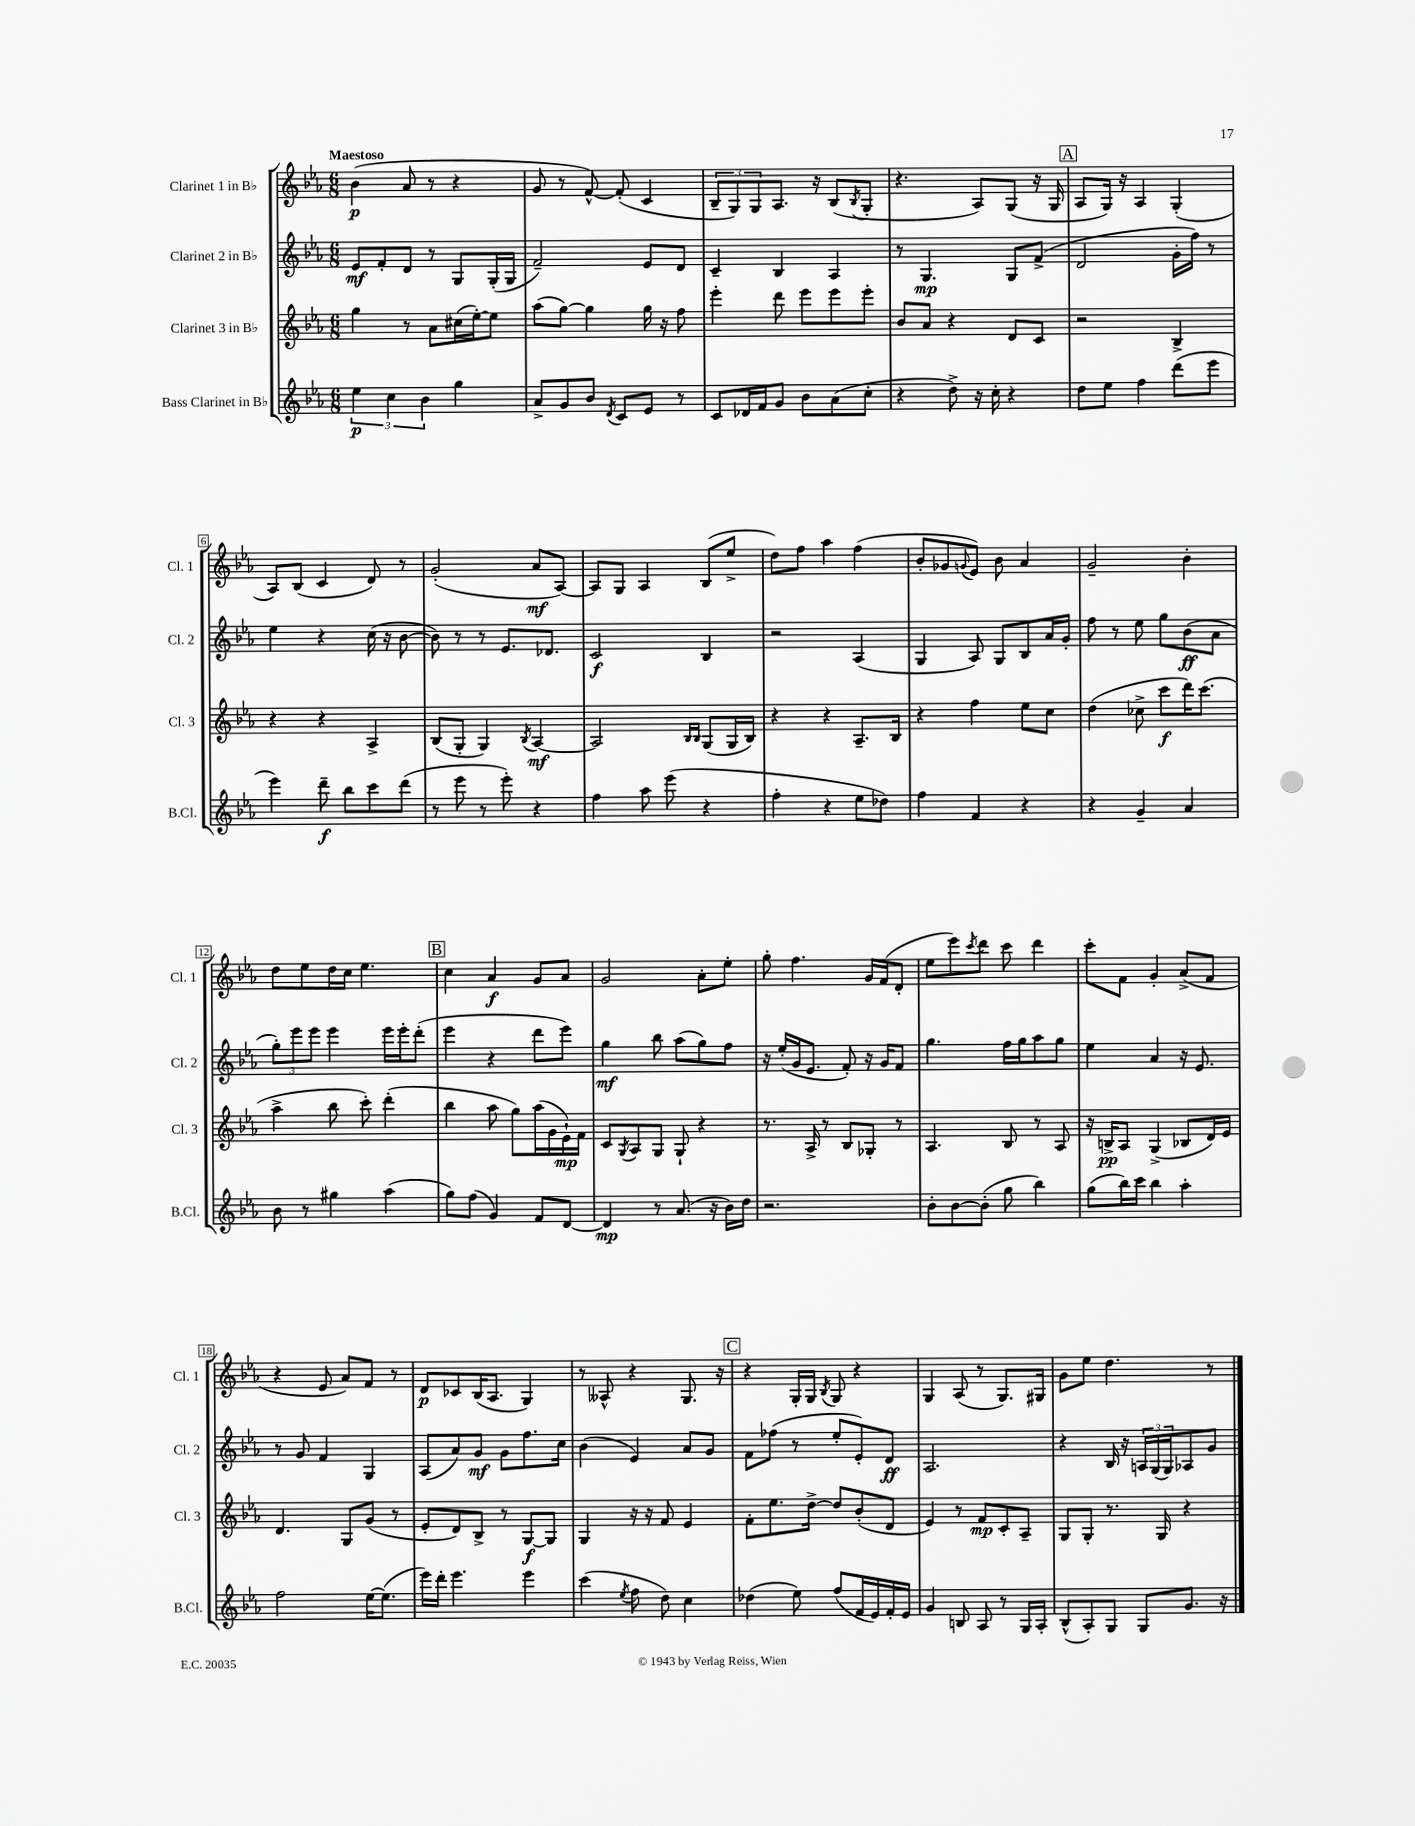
<<
\new StaffGroup <<
\new Staff = "s0" \with { instrumentName = "Clarinet 1 in Bb" shortInstrumentName = "Cl. 1" } {
    \clef treble \key ees \major \numericTimeSignature \time 6/8 \tempo "Maestoso"
    bes'4\p( aes'8 r8 r4 |
    g'8 r8 f'8~-^) f'8-.( c'4 |
    \tuplet 3/2 { bes8-- g8) g8 } aes8. r16 bes8( \acciaccatura { bes8 } g8-. |
    r4. aes8) g8( r16 g16 |
    \mark \markup { \box "A" } aes8 g16) r16 aes4 g4-.( |
    aes8) bes8( c'4 d'8) r8 |
    g'2-.( aes'8\mf aes8~) |
    aes8 g8 aes4 bes8( ees''8-> |
    d''8) f''8 aes''4 f''4( |
    bes'8-. ges'8 \appoggiatura { g'8 } ees'8) bes'8 aes'4 |
    g'2-- bes'4-. |
    d''8 ees''8 d''16 c''16 ees''4. |
    \mark \markup { \box "B" } c''4 aes'4\f g'8 aes'8 |
    g'2 aes'8-. ees''8-. |
    g''8-. f''4. g'16 f'16( d'8-. |
    ees''8 ees'''8) \acciaccatura { c'''8 } d'''8 c'''8 d'''4 |
    c'''8-. f'8 g'4-. aes'8->( f'8 |
    r4 ees'8 aes'8) f'8 r8 |
    d'8\p ces'8 bes16( aes8. g4) |
    r8 aeses8-^ r4 g8. r16 |
    \mark \markup { \box "C" } r4 g16-. g16 \acciaccatura { bes8 } g8 r4 |
    g4 aes8( r8 g8.) gis16 |
    g'8 ees''8 d''4. r8 \bar "|." |
}
\new Staff = "s1" \with { instrumentName = "Clarinet 2 in Bb" shortInstrumentName = "Cl. 2" } {
    \clef treble \key ees \major \numericTimeSignature \time 6/8
    ees'8\mf f'8-. d'8 r8 g8 g16-.( g16 |
    f'2--) ees'8 d'8 |
    c'4-- bes4 aes4 |
    r8 g4.\mp g8 f'8->( |
    \mark \markup { \box "A" } d'2 g'16-. f''16) r8 |
    ees''4 r4 c''16( r16 bes'8~ |
    bes'8) r8 r8 ees'8. des'8. |
    c'2\f bes4 |
    r2 aes4( |
    g4 aes8) g8 bes8 aes'16 g'16-. |
    f''8 r8 ees''8 g''8 bes'8\ff( aes'8 |
    \tuplet 3/2 { g''8-.) ees'''8 ees'''8 } ees'''4 ees'''16 ees'''16-. d'''8-.( |
    \mark \markup { \box "B" } ees'''4 r4 d'''8 ees'''8) |
    g''4\mf bes''8 aes''8( g''8) f''8 |
    r16 ees''16-.( g'16 ees'8. f'8-.) r16 g'16 f'8 |
    g''4. f''16 g''16 aes''8 g''8 |
    ees''4 aes'4 r16 ees'8. |
    r8 g'8 f'4 g4 |
    aes8( aes'8) g'8\mf g'8 f''8. c''16 |
    bes'4( ees'4) aes'8 g'8 |
    \mark \markup { \box "C" } f'8 fes''8( r8 ees''8-. ees'8-.) d'8\ff |
    aes2. |
    r4 bes16 r16 \tuplet 3/2 { a16 g16( g16) } aes8 g'8 \bar "|." |
}
\new Staff = "s2" \with { instrumentName = "Clarinet 3 in Bb" shortInstrumentName = "Cl. 3" } {
    \clef treble \key ees \major \numericTimeSignature \time 6/8
    g''4 r8 aes'8 cis''16( ees''16~-.) ees''8 |
    aes''8( g''8~) g''4 g''16 r16 f''8 |
    ees'''4-. d'''8 ees'''8 ees'''8 ees'''8-. |
    bes'8 aes'8 r4 d'8 c'8 |
    \mark \markup { \box "A" } r2 bes4-> |
    r4 r4 aes4-> |
    bes8( g8-. g4) \acciaccatura { bes8 } aes4~\mf |
    aes2 \grace { bes16 bes16 } g8( g16 bes16) |
    r4 r4 aes8.-- bes16 |
    r4 f''4 ees''8 c''8 |
    d''4( ces''8-> c'''8\f d'''16) c'''8.( |
    aes''4-> bes''8 c'''8-.) d'''4-.( |
    \mark \markup { \box "B" } bes''4 aes''8 g''8) aes''16( g'16 ees'16-!\mp) f'16 |
    c'8 \acciaccatura { g8 } aes8 g8 g8-! r4 |
    r8. aes16-> r8 bes8 ges8-. r8 |
    aes4. bes8 r8 aes8 |
    r16 b16->\pp aes8 g4->( bes8 d'16) ees'16 |
    d'4. g8 g'8( r8 |
    ees'8-. d'8) bes8-> r8 g8~\f g8 |
    g4 r16 r16 f'8 ees'4 |
    \mark \markup { \box "C" } f'8-. ees''8. d''16~-> d''8 bes'8-.( d'8 |
    ees'4) r8 f'8\mp c'8-. aes8-- |
    g8 g8-. r8. g16 r4 \bar "|." |
}
\new Staff = "s3" \with { instrumentName = "Bass Clarinet in Bb" shortInstrumentName = "B.Cl." } {
    \clef treble \key ees \major \numericTimeSignature \time 6/8
    \tuplet 3/2 { ees''4\p c''4 bes'4 } g''4 |
    aes'8-> g'8 bes'8 \acciaccatura { d'8 } c'8 ees'8 r8 |
    c'8 des'16 f'16 g'8 bes'8 aes'8( c''8-. |
    r4 d''8->) r16 c''16-. r4 |
    \mark \markup { \box "A" } d''8 ees''8 f''4 d'''8( ees'''8 |
    ees'''4) d'''8--\f bes''8 c'''8 d'''8( |
    r8 ees'''8 r8 ees'''8-.) r4 |
    f''4 aes''8 ees'''8( r4 |
    f''4-. r4 ees''8 des''8) |
    f''4 f'4 r4 |
    r4 g'4-- aes'4 |
    bes'8 r8 gis''4 aes''4( |
    \mark \markup { \box "B" } g''8) f''8( g'4) f'8 d'8~ |
    d'4\mp r8 aes'8.( r16 bes'16) d''16 |
    r2. |
    bes'8-. bes'8~ bes'8-.( g''8 bes''4) |
    g''8( bes''16) c'''16 bes''4 aes''4-. |
    f''2 ees''16~ ees''8.( |
    ees'''16) d'''16-. ees'''4. ees'''4 |
    c'''4( \acciaccatura { ees''8 } f''8 d''8) c''4 |
    \mark \markup { \box "C" } des''4( ees''8) f''8( f'16 ees'16) f'16-. ees'16 |
    g'4 b8 aes8 r8 g16 aes16-. |
    bes8-^( aes8-.) g8 g8 g'8. r16 \bar "|." |
}
>>
>>
\layout { \context { \Score \override BarNumber.stencil = #(make-stencil-boxer 0.1 0.3 ly:text-interface::print) } }
